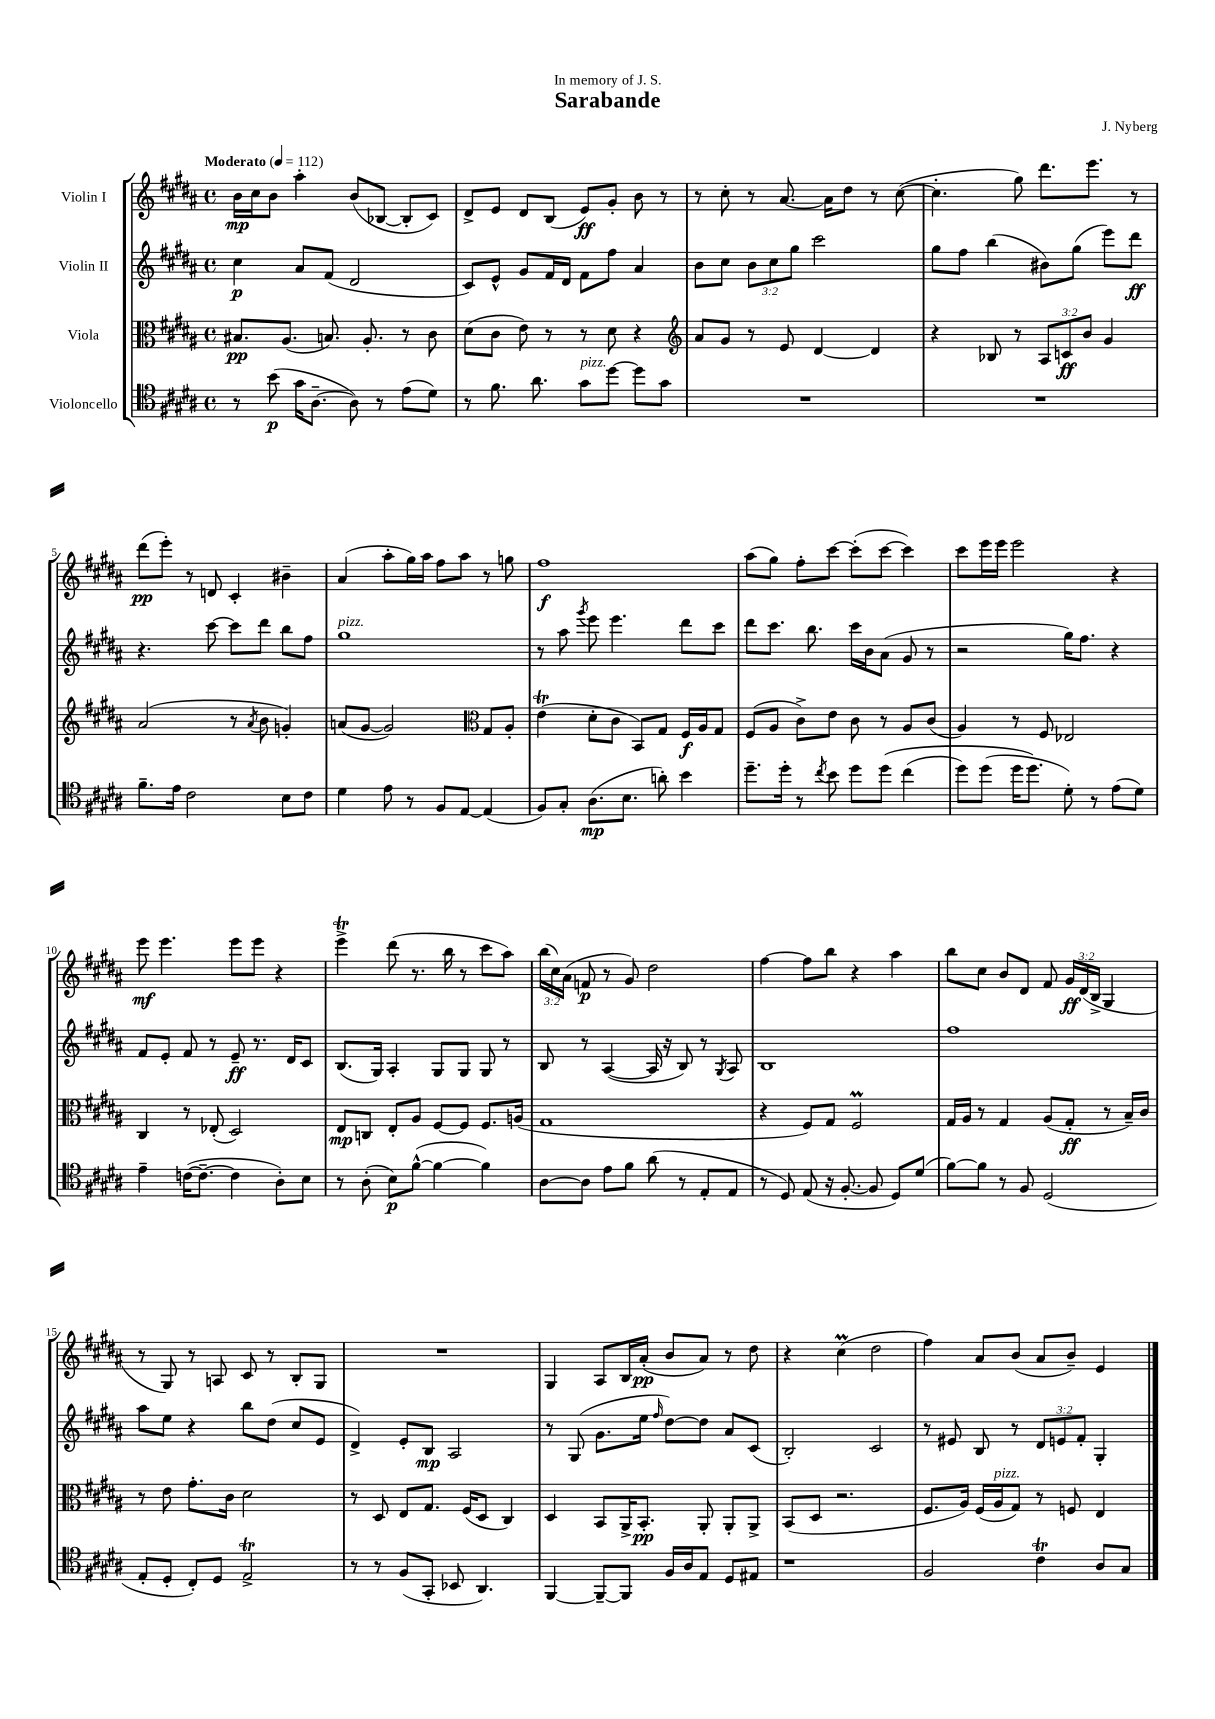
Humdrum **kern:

**kern	**kern	**kern	**kern
*staff4	*staff3	*staff2	*staff1
*clefC4	*clefC3	*clefG2	*clefG2
*k[f#c#g#d#a#]	*k[f#c#g#d#a#]	*k[f#c#g#d#a#]	*k[f#c#g#d#a#]
*M4/4	*M4/4	*M4/4	*M4/4
*met(c)	*met(c)	*met(c)	*met(c)
*MM112	*MM112	*MM112	*MM112
8r	8.B#	4cc#	16b
.	.	.	16cc#
(8b	.	.	8b
.	(8.A#	.	.
16g#	.	8a#	4aa#'
[8.A#~	.	.	.
.	8.B)	(8f#	.
8A#])	.	2d#	(8b
.	8.A#'	.	.
8r	.	.	[8B-
(8e	8r	.	8B-']
8d#)	8c#	.	8c#)
=	=	=	=
8r	(8d#	8c#)	8d#^
8.f#	8c#	8e^^	8e
.	8e)	8g#	8d#
8.a#	.	.	.
.	8r	16f#	(8B
.	.	16d#	.
8g#	8r	8f#	8e)
[8dd#	8d#	8ff#	8g#'
8dd#]	4r	4a#	8b
8g#	.	.	8r
=	=	=	=
*	*clefG2	*	*
1r	8a#	8b	8r
.	8g#	8cc#	8cc#'
.	8r	12b	8r
.	.	12cc#	.
.	8e	.	[8.a#
.	.	12gg#	.
.	[4d#	2ccc#	.
.	.	.	16a#]
.	.	.	8dd#
.	4d#]	.	8r
.	.	.	([8cc#
=	=	=	=
1r	4r	8gg#	4.cc#']
.	.	8ff#	.
.	8B-	(4bb	.
.	8r	.	8gg#)
.	12A#	8b#)	8.ddd#
.	12c	.	.
.	.	(8gg#	.
.	12b	.	.
.	.	.	8.eee
.	4g#	8eee)	.
.	.	8ddd#	8r
=	=	=	=
8.f#~	(2a#	4.r	(8ddd#
.	.	.	8eee')
16e	.	.	.
2c#	.	.	8r
.	.	[8ccc#	8d
.	8r	8ccc#]	4c#'
.	8qa#	.	.
.	8b	8ddd#	.
8B	4g')	8bb	4b#~
8c#	.	8ff#	.
=	=	=	=
4d#	(8a	1gg#	(4a#
.	[8g#	.	.
8e	2g#])	.	8aa#'
8r	.	.	16gg#)
.	.	.	16aa#
8F#	.	.	8ff#
[8E	.	.	8aa#
*	*clefC3	*	*
(4E]	8G#	.	8r
.	8A#'	.	8gg
=	=	=	=
8F#)	(4e	8r	1ff#
8G#'	.	8aa#	.
.	.	8qggg#	.
(8.A#	8d#'	8eee	.
.	8c#	4.eee	.
8.B	.	.	.
.	8BB)	.	.
8a')	8G#	.	.
4b	16F#	8ddd#	.
.	16A#	.	.
.	8G#	8ccc#	.
=	=	=	=
8.dd#~	(8F#	8ddd#	(8aa#
.	8A#	8.ccc#	8gg#)
16dd#'	.	.	.
8r	8c#^)	.	8ff#'
.	.	8.bb	.
8qcc#	.	.	.
8b	8e	.	[8ccc#
8dd#	8c#	16ccc#	(8ccc#']
.	.	16b	.
&(8dd#	8r	(8a#	[8ccc#
(4cc#	8A#	8g#	4ccc#])
.	(8c#	8r	.
=	=	=	=
8dd#)	4A#)	2r	8ccc#
(8dd#	.	.	16eee
.	.	.	16eee
16dd#	8r	.	2eee
8.dd#&)	.	.	.
.	8F#	.	.
8d#')	2E-	16gg#)	.
.	.	8.ff#	.
8r	.	.	.
(8e	.	4r	4r
8d#)	.	.	.
=	=	=	=
4e~	4C#	8f#	8eee
.	.	8e'	4.eee
([16c	8r	8f#	.
8.c~_	.	.	.
.	(8E-'	8r	.
4c]	2D#)	8e~	8eee
.	.	8.r	8eee
8A#')	.	.	4r
.	.	16d#	.
8B	.	8c#	.
=	=	=	=
8r	8E	(8.B	4eee^
(8A#'	8C	.	.
.	.	16G#)	.
8B)	8E'	4A#'	(8ddd#
([8f#^^	8A#	.	8.r
4f#_	[8F#	8G#	.
.	.	.	16bb
.	8F#]	8G#	8r
4f#])	8.F#	8G#	8ccc#
.	.	8r	8aa#)
.	(16A	.	.
=	=	=	=
[8A#	1G#	8B	(24bb
.	.	.	24cc#)
.	.	.	(24a#
8A#]	.	8r	8f
8e	.	([4A#	8r
8f#	.	.	8g#)
(8a#	.	16A#]	2dd#
.	.	16r	.
8r	.	8B)	.
8E'	.	8r	.
.	.	8qG#	.
8E	.	8A#	.
=	=	=	=
8r	4r	1B	[4ff#
8D#)	.	.	.
(8E	8F#)	.	8ff#]
16r	8G#	.	8bb
[8.F#'	.	.	.
.	2F#	.	4r
8F#]	.	.	.
8D#)	.	.	4aa#
(8d#	.	.	.
=	=	=	=
[8f#)	16G#	1ff#	8bb
.	16A#	.	.
8f#]	8r	.	8cc#
8r	4G#	.	8b
8F#	.	.	8d#
(2D#	(8A#	.	8f#
.	8G#'	.	24g#
.	.	.	(24d#
.	.	.	24B^
.	8r	.	4G#
.	16B~)	.	.
.	16c#	.	.
=	=	=	=
8E'	8r	8aa#	8r
8D#'	8e	8ee	8G#)
8C#')	8.g#'	4r	8r
8D#	.	.	8A
.	16c#	.	.
2E^	2d#	8bb	8c#
.	.	(8dd#	8r
.	.	8cc#	8B'
.	.	8e	8G#
=	=	=	=
8r	8r	4d#^)	1r
8r	8D#	.	.
(8F#	8E	8e'	.
8GG#'	8.G#	8B	.
8BB-	.	2A#	.
.	(16F#	.	.
4.AA#)	8D#	.	.
.	4C#)	.	.
=	=	=	=
[4FF#	4D#	8r	4G#
.	.	(8G#	.
8FF#~_	8BB	8.g#	8A#
8FF#]	16AA#^	.	16B
.	8.BB'	16ee	(16a#'
.	.	16qqff#	.
16F#	.	[8dd#)	8b
16A#	.	.	.
8E	8AA#'	8dd#]	8a#)
8D#	8AA#'	8a#	8r
8E#	8AA#^	(8c#	8dd#
=	=	=	=
1r	(8BB	2B')	4r
.	8D#	.	.
.	2.r	.	(4cc#
.	.	2c#	2dd#
=	=	=	=
2F#	8.F#	8r	4ff#)
.	.	8e#	.
.	16A#)	.	.
.	(16F#	8B	8a#
.	16A#	.	.
.	8G#)	8r	(8b
4c#	8r	12d#	8a#
.	.	12e	.
.	8F	.	8b~)
.	.	12f#'	.
8A#	4E	4G#'	4e
8G#	.	.	.
==	==	==	==
*-	*-	*-	*-
